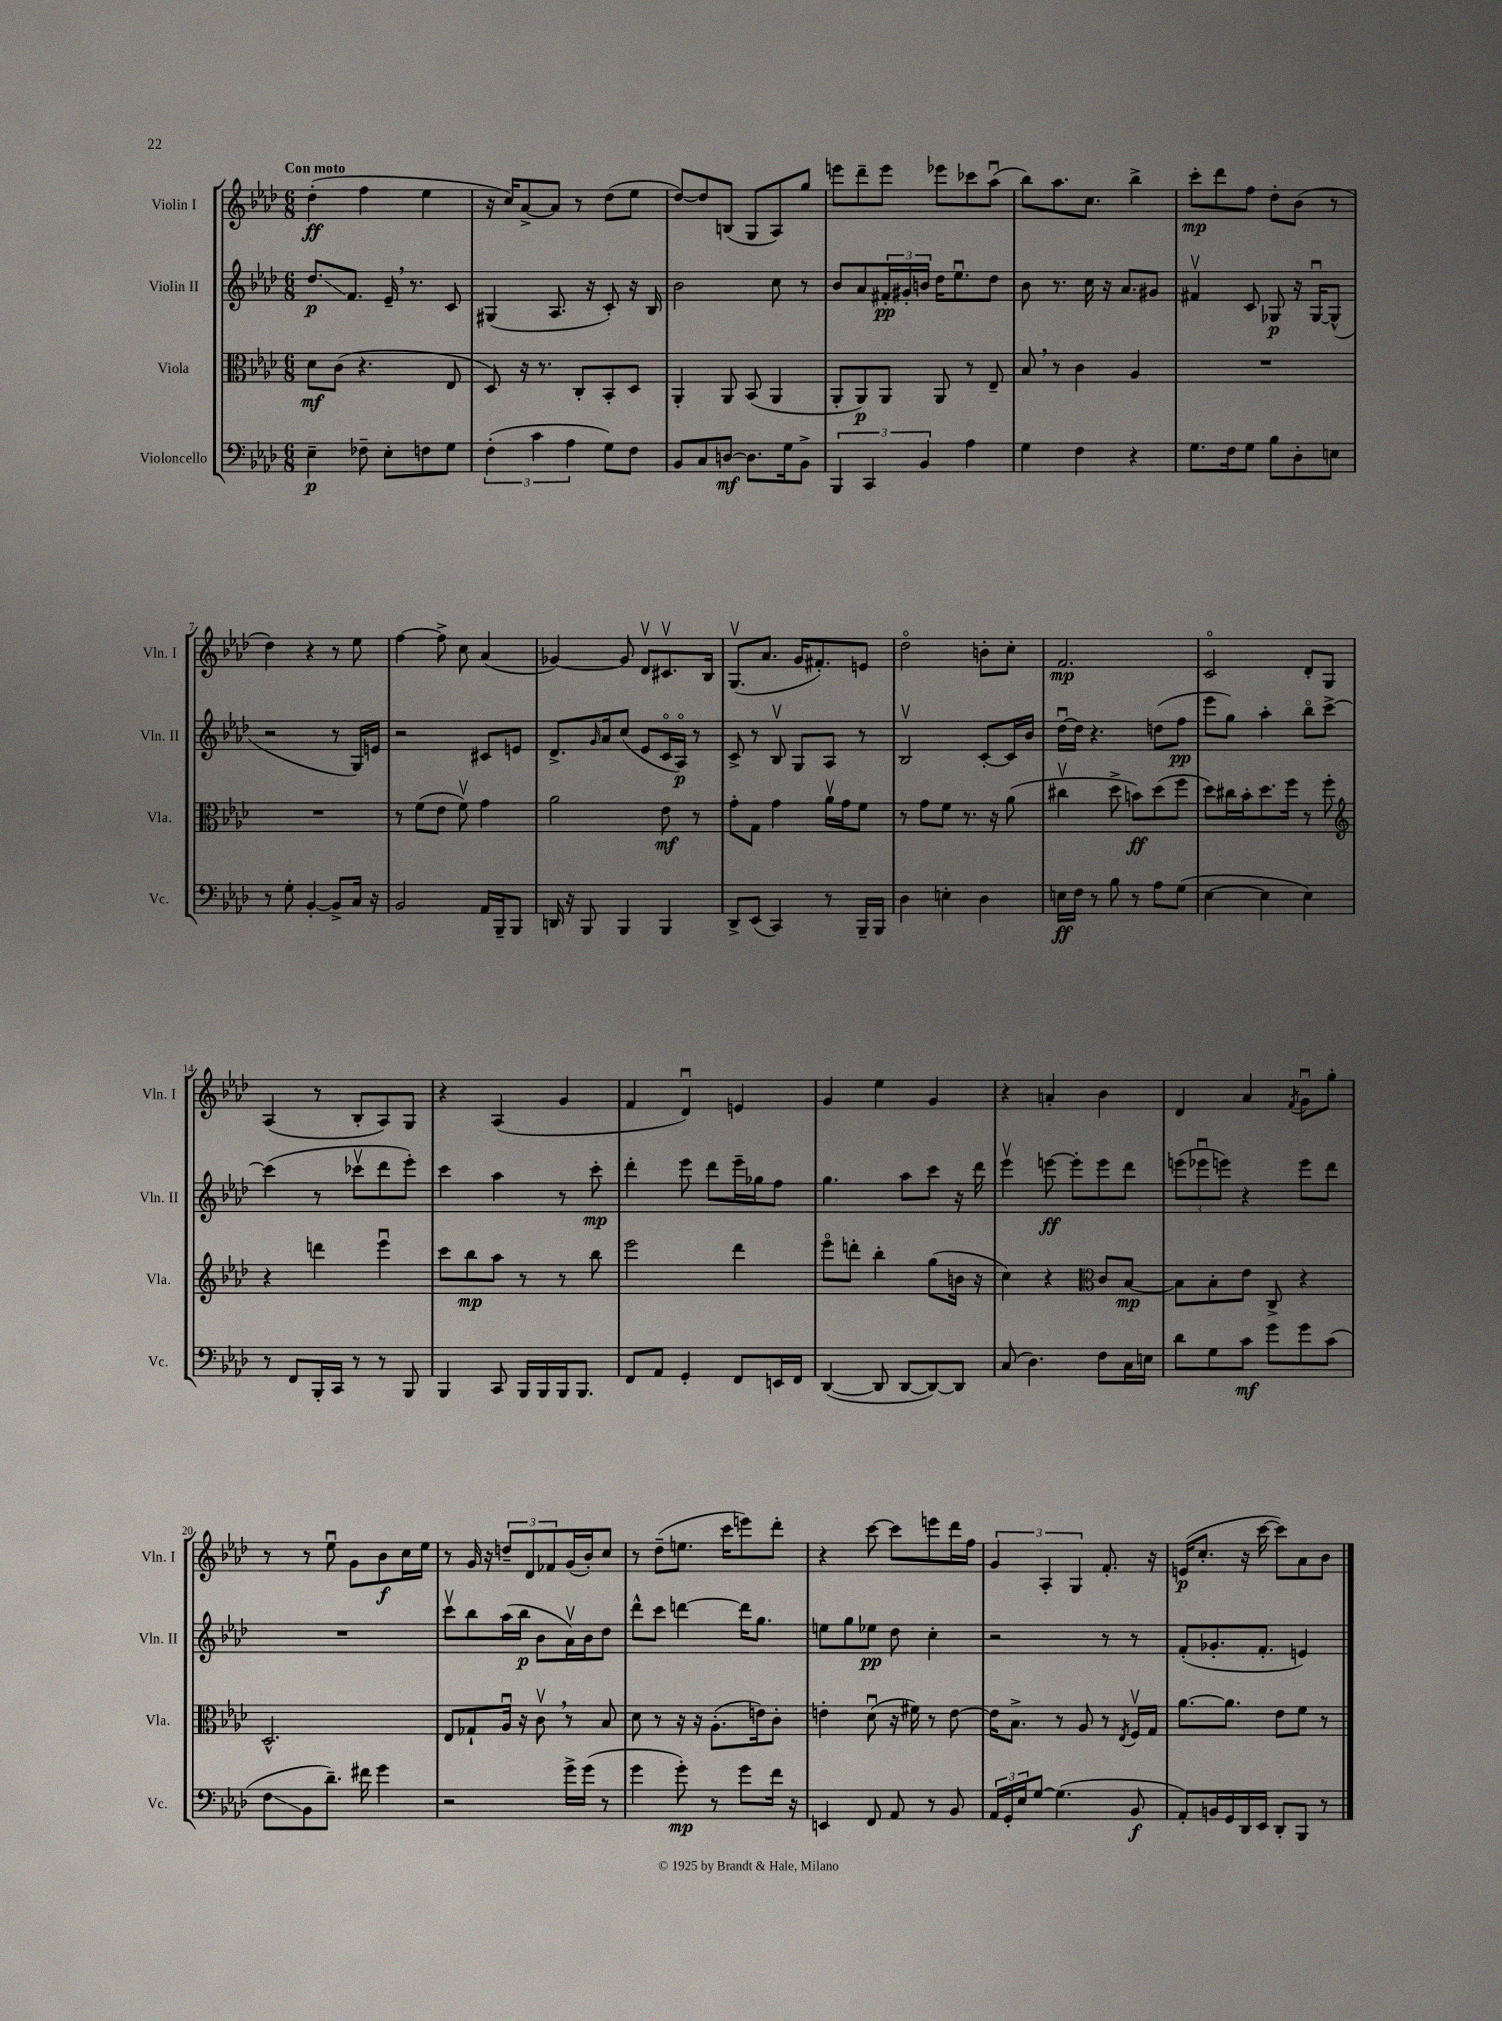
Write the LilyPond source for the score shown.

<<
\new StaffGroup <<
\new Staff = "s0" \with { instrumentName = "Violin I" shortInstrumentName = "Vln. I" } {
    \clef treble \key aes \major \numericTimeSignature \time 6/8 \tempo "Con moto"
    des''4-.\ff( f''4 ees''4 |
    r16 c''16) aes'8~-> aes'8 r8 des''8( ees''8 |
    des''8~) des''8 b8( g8 aes8) g''8 |
    e'''8 des'''8-- e'''8 ees'''8 ces'''8 aes''8\downbow( |
    bes''8) aes''8. c''8. bes''4-> |
    c'''8-.\mp des'''8 f''8 des''8-. bes'8( r8 |
    des''4) r4 r8 ees''8 |
    f''4~ f''8-> c''8 aes'4( |
    ges'4~) ges'8 des'8\upbow cis'8.\upbow bes16 |
    g8.\upbow( aes'8. g'16 fis'8.-.) e'8 |
    des''2\flageolet b'8-. c''8-. |
    f'2.\mp |
    c'2\flageolet des'8-. g8 |
    aes4( r8 bes8-. aes8) g8 |
    r4 aes4( g'4 |
    f'4 des'4\downbow) e'4 |
    g'4 ees''4 g'4 |
    r4 a'4-. bes'4 |
    des'4 aes'4 \acciaccatura { f'8 } g'8\downbow g''8-. |
    r8 r8 ees''8\downbow g'8 bes'8\f c''16 ees''16 |
    r8 g'16 r16 \tuplet 3/2 { d''8-- des'8 fes'8 } g'16( bes'16-.) c''8 |
    r8 des''8--( e''8. c'''16 e'''8) des'''8-. |
    r4 c'''8~ c'''8 e'''8 des'''16 f''16 |
    \tuplet 3/2 { g'4 aes4-. g4 } f'8.-. r16 |
    e'16\p( c''8.-. r16 c'''16~ c'''8) aes'8 bes'8 \bar "|." |
}
\new Staff = "s1" \with { instrumentName = "Violin II" shortInstrumentName = "Vln. II" } {
    \clef treble \key aes \major \numericTimeSignature \time 6/8
    des''8.\glissando\p f'8. ees'16-- \breathe r8. c'8 |
    gis4( aes8. r16 c'8-.) r16 bes16 |
    bes'2 c''8 r8 |
    bes'8 aes'8 \tuplet 3/2 { fis'16-.\pp gis'16-. b'16 } des''16 ees''8.\downbow des''8 |
    bes'8 r8. c''16 r16 aes'8. gis'8 |
    fis'4\upbow c'8 ges8\p r16 ges16~\downbow ges8-^( |
    r2 r8 g16) e'16 |
    r2 cis'8 e'8 |
    des'8.-> \grace { g'16 } aes'16 c''8( ees'8 c'16\flageolet aes16\flageolet\p) r8 |
    c'8-> r8 bes8\upbow g8 aes8 r8 |
    bes2\upbow c'8~-. c'16 bes'16 |
    des''16~\downbow des''16 r4. d''8( f''8\pp |
    ees'''8 g''8) aes''4-. bes''8\flageolet c'''8~-> |
    c'''4( r8 ces'''8\upbow des'''8 ees'''8-.) |
    c'''4 aes''4 r8 c'''8-.\mp |
    des'''4-. ees'''8 des'''8 ees'''16-- ges''16 f''8 |
    g''4. aes''8 c'''8 r16 des'''16 |
    ees'''4\upbow e'''8~\ff e'''8-. e'''8 des'''8 |
    \tuplet 3/2 { e'''8( ees'''8\downbow e'''8) } r4 e'''8 des'''8 |
    R2. |
    c'''8\upbow bes''8 aes''16( bes''16\p bes'8 aes'16\upbow) bes'16 des''8 |
    des'''8-^ c'''8 d'''4~ d'''16 g''8. |
    e''8 g''8 ees''8\pp des''8 c''4-. |
    r2 r8 r8 |
    f'8-.( ges'8.-. f'8.-. e'4) \bar "|." |
}
\new Staff = "s2" \with { instrumentName = "Viola" shortInstrumentName = "Vla." } {
    \clef alto \key aes \major \numericTimeSignature \time 6/8
    des'8\mf c'8( r4. ees8 |
    des8) r16 r8. c8-. bes,8-. des8 |
    aes,4-. aes,8 bes,8( aes,4 |
    aes,8-. aes,8\p) aes,8 aes,8 r8 ees8-- |
    bes8 \breathe r8 c'4 aes4 |
    R2. |
    R2. |
    r8 f'8( ees'8 f'8\upbow) g'4 |
    aes'2 ees'8\mf r8 |
    g'8-. g8 g'4 aes'16\upbow g'16 f'8 |
    r8 g'8 f'8 r8. r16 aes'8( |
    cis''4\upbow des''8-> b'8\ff) des''8( f''8 |
    des''8) cis''16 bes'16-. des''8. f''16 r8 f''8-. |
    \clef treble r4 d'''4 ees'''4\downbow |
    c'''8 bes''8\mp aes''8 r8 r8 bes''8 |
    ees'''2 des'''4 |
    ees'''8\flageolet d'''8-. bes''4-. g''8( b'16 r16 |
    c''4) r4 \clef alto c'8 bes8~\mp |
    bes8 bes8-. ees'8 c8-> r4 |
    des2.-^ |
    ees8 ges8-! aes16\downbow r16 c'8\upbow \breathe r8 bes8 |
    des'8 r8 r16 r16 aes8.-.( e'16) c'8-. |
    e'4-. des'8\downbow( r16 fis'16) r8 e'8~ |
    e'16 bes8.-> r8 aes8 r8 \acciaccatura { ees8 } f16\upbow g16 |
    aes'8.~ aes'8. ees'8 f'8 r8 \bar "|." |
}
\new Staff = "s3" \with { instrumentName = "Violoncello" shortInstrumentName = "Vc." } {
    \clef bass \key aes \major \numericTimeSignature \time 6/8
    ees4--\p fes8-- ees8-. f8 g8 |
    \tuplet 3/2 { f4-.( c'4 aes4 } g8) f8 |
    bes,8 c8 d8~\mf d8. g16 bes,8-> |
    \tuplet 3/2 { bes,,4 c,4 bes,4 } aes4 |
    g4 f4 r4 |
    g8. f16 g8 bes8 des8-. e8 |
    r8 g8-. bes,4~-. bes,8-> c16 r16 |
    bes,2 aes,16 bes,,16-- bes,,8 |
    d,16 r16 bes,,8 bes,,4 bes,,4 |
    des,8-> ees,8( c,4) r8 bes,,16-- bes,,16 |
    des4 e4-. des4 |
    e16\ff f16 r8 bes8 r8 aes8 g8( |
    ees4~ ees4 ees4) |
    r8 f,8 bes,,16-. c,16 r8 r8 bes,,8 |
    bes,,4 c,8 bes,,16 bes,,16 bes,,16 bes,,8. |
    f,8 aes,8 g,4-. f,8 e,16 f,16 |
    des,4~( des,8 des,8~ des,8~) des,8 |
    c8( des4.) f8 c16 e16 |
    des'8 g8 c'8\mf g'8 g'8 c'8( |
    f8\glissando bes,8 des'8.--) fis'16 g'4 |
    r2 g'16-> g'16( r8 |
    g'4 g'8-.\mp) r8 g'8 f'16 r16 |
    e,4 f,8 aes,8 r8 bes,8 |
    \tuplet 3/2 { aes,16 g,16-. ees16 } g8~ g4.( bes,8\f |
    aes,8-.) b,16 g,16 des,16 ees,16 des,8-. bes,,8 r8 \bar "|." |
}
>>
>>
